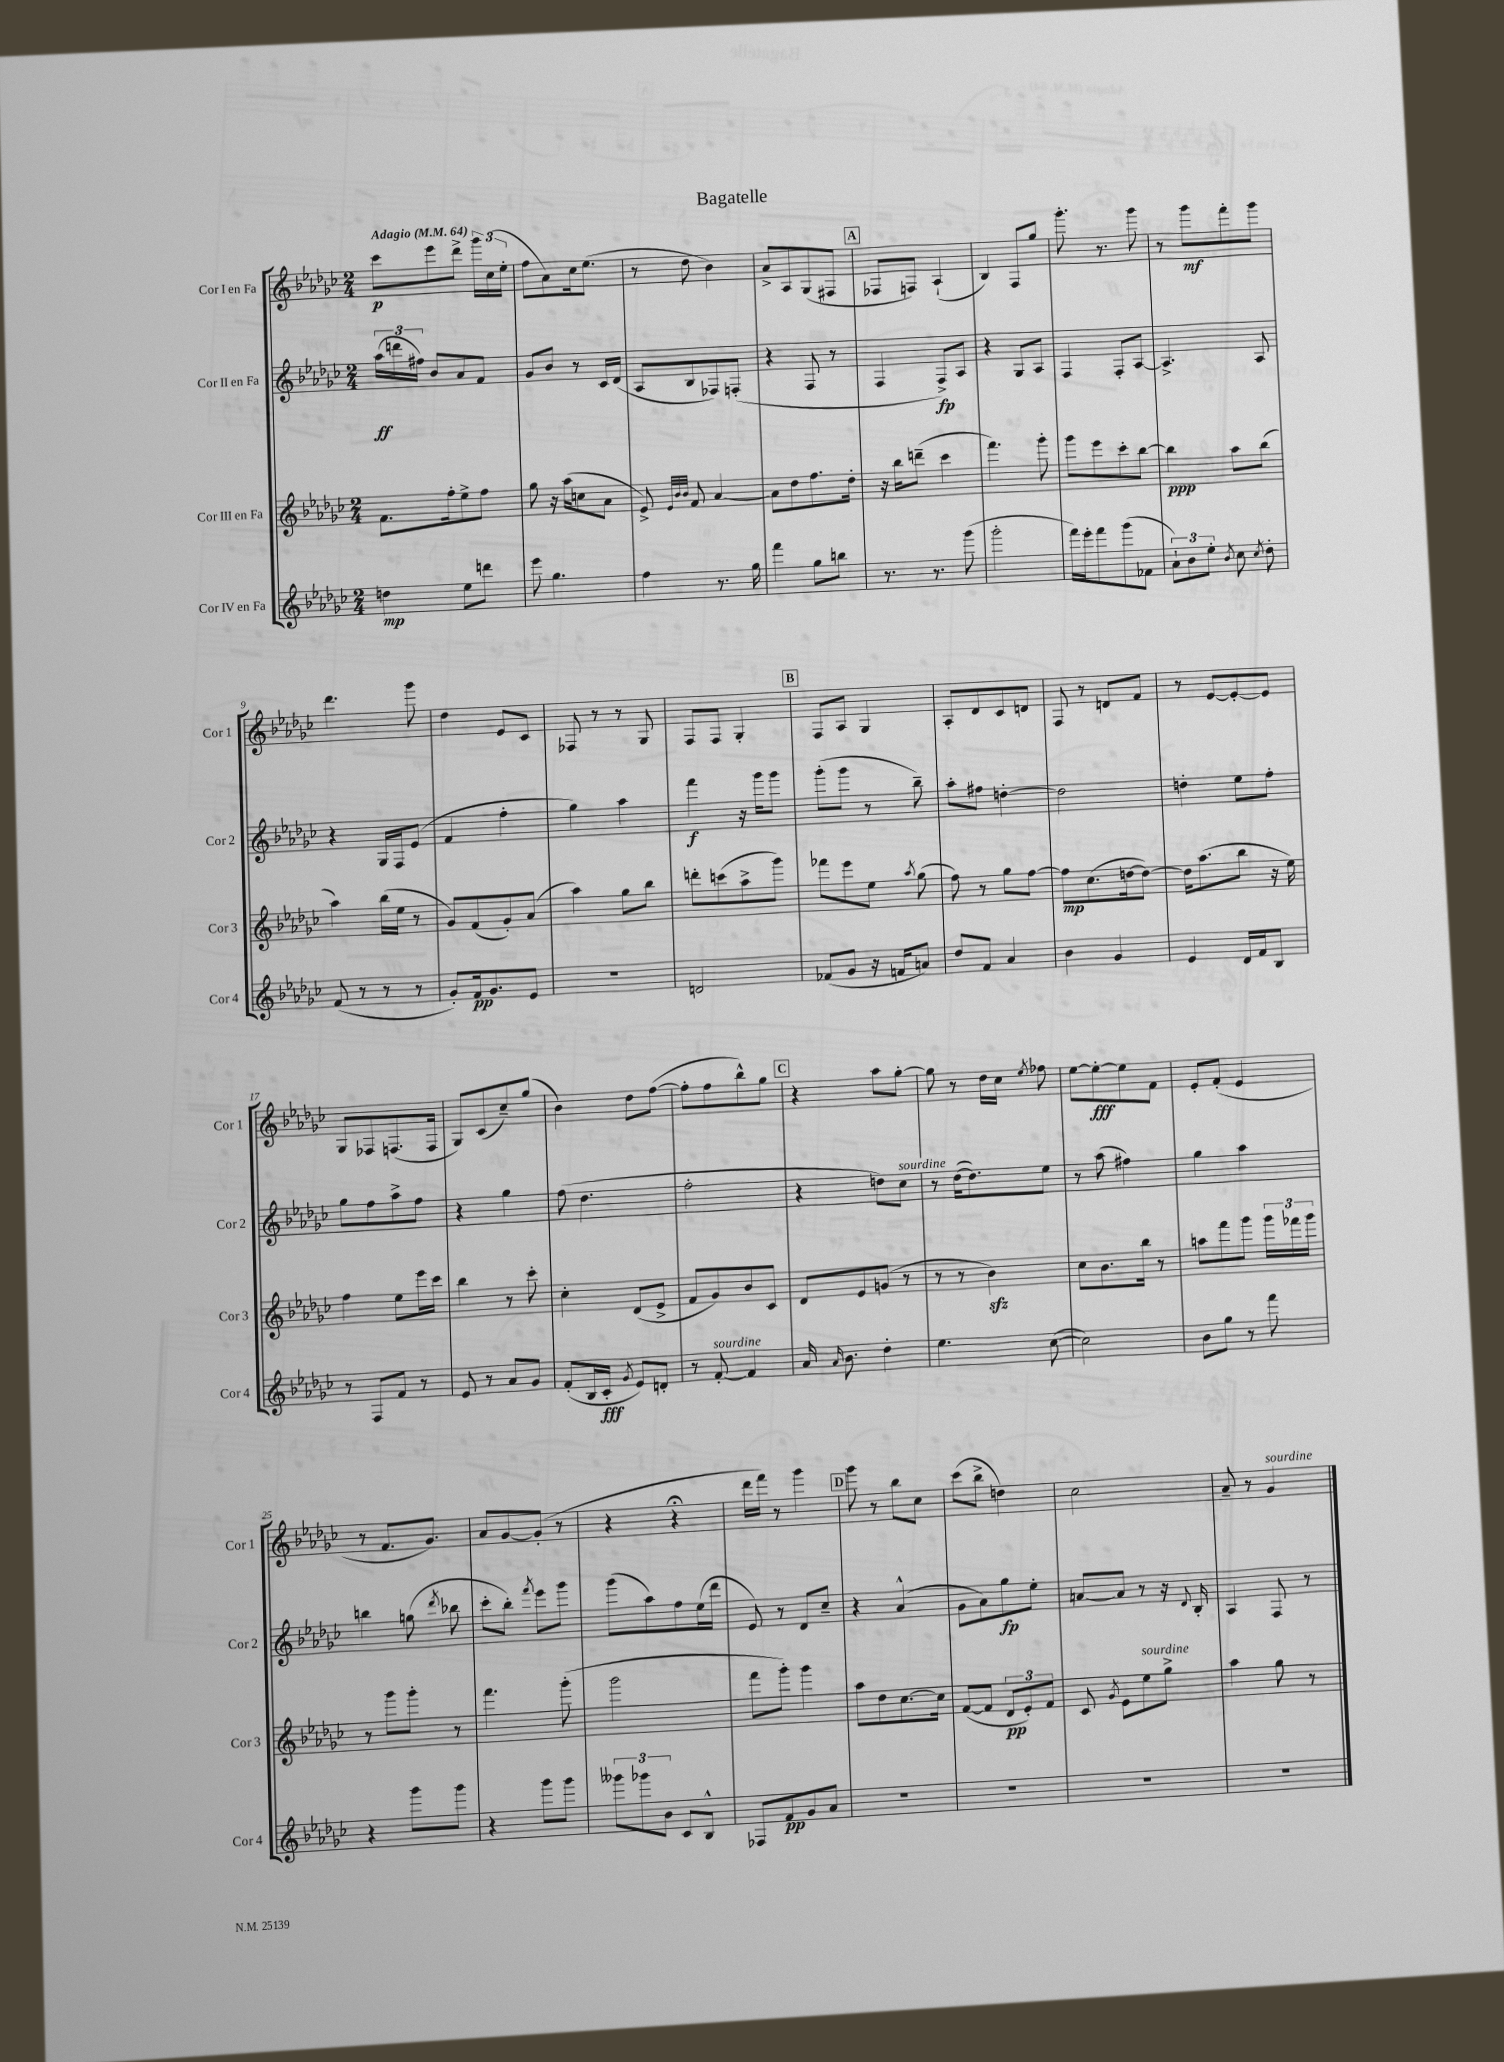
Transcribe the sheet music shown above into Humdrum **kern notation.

**kern	**kern	**kern	**kern
*staff4	*staff3	*staff2	*staff1
*clefG2	*clefG2	*clefG2	*clefG2
*k[b-e-a-d-g-c-]	*k[b-e-a-d-g-c-]	*k[b-e-a-d-g-c-]	*k[b-e-a-d-g-c-]
*M2/4	*M2/4	*M2/4	*M2/4
*MM64	*MM64	*MM64	*MM64
4dd	8.f	(24aa-	8ccc-
.	.	24ddd	.
.	.	24ff#)	.
.	.	8b-	8eee-
.	16ff'	.	.
8ee-	8ee-^	8a-	8ddd-^
8ddd	8ff	8f	24ggg-
.	.	.	(24cc-
.	.	.	24ee-'
=	=	=	=
8eee-	8gg-	8g-	8ff
4.gg-	16r	8b-	8a-)
.	(16aa-	.	.
.	8cc	8r	16cc-
.	.	.	(8.ee-
.	8a-	16c-	.
.	.	(16d-	.
=	=	=	=
4ff	8e-^)	8A-	8r
.	32qqe-	.	.
.	32qqb-	.	.
.	32qqb-	.	.
.	8f	8B-	8dd-
8.r	[4a-	8F-)	4b-)
.	.	(8F'	.
16gg-	.	.	.
=	=	=	=
4fff	8a-]	4r	8a-^
.	8dd-	.	8A-
8gg-	8.ff	8F	(8G-
8bb	.	8r	8F#
.	16dd-'	.	.
=	=	=	=
8.r	16r	4F	8F-
.	16bb-	.	.
.	(8ddd~	.	8F)
8.r	.	.	.
.	4ccc-	8F^)	(4A-`
(8ggg-	.	8A-	.
=	=	=	=
2ggg-'	4.fff)	4r	4B-)
.	.	8G-	8F
.	8ggg-'	8A-	8gg-
=	=	=	=
16fff)	8ggg-	4F	8.ggg-'
16eee-'	.	.	.
8fff	8eee-	.	.
.	.	.	8.r
(8ggg-	8ccc-'	8F'	.
8f-	[8bb-	[8A-	8ggg-
=	=	=	=
12a-`)	4bb-]	4.A-^]	8r
12b-	.	.	.
.	.	.	8ggg-
12ee-'	.	.	.
8qb-	.	.	.
8cc-	8aa-	.	8fff'
8qcc-	.	.	.
8dd-'	(8bb-	8A-	8ggg-
=	=	=	=
(8f	4aa-)	4r	4.ddd-
8r	.	.	.
8r	(16bb-	16G-	.
.	16ee-	16F	.
8r	8r	(8e-	8ggg-
=	=	=	=
8g-')	8g-)	4f	4dd-
16f	(8f	.	.
8.g-	.	.	.
.	8g-')	4ff'	8e-
8e-	(8a-	.	8c-
=	=	=	=
2r	4aa-)	4gg-)	8F-
.	.	.	8r
.	8gg-	4aa-	8r
.	8bb-	.	8G-
=	=	=	=
2d	8ddd'	4fff	8F
.	(8ccc	.	8F
.	8aa-^	16r	4G-'
.	.	16ggg-	.
.	8ggg-)	8ggg-	.
=	=	=	=
(8f-	8fff-	(8ggg-'	8F
8g-	8eee-	8ggg-	8A-
16r	8ee-	8r	4G-
16f	.	.	.
.	8qaa-	.	.
8a)	(8gg-	8bb-~)	.
=	=	=	=
8dd-	8ff)	8aa-'	8A-'
8f	8r	8ff#	8d-
4a-	8gg-	[4dd'	8c-
.	[8ff	.	8d
=	=	=	=
4b-	8ff]	2dd]	8F
.	(8.cc-	.	8r
4g-	.	.	8d
.	[16dd	.	.
.	8dd_)	.	8f
=	=	=	=
4e-	16dd]	4dd'	8r
.	(8.aa-	.	.
.	.	.	[8e-
16d-	8bb-	8ee-	8e-'_
16f	.	.	.
8B-	16r	8ff'	8e-]
.	16ee-)	.	.
=	=	=	=
8r	4ff	8gg-	8G-
8F	.	8ff	8F-
8f	8ee-	8aa-^	(8.F
8r	16eee-	8ff	.
.	16ccc-	.	16F
=	=	=	=
8e-	4bb-	4r	8G-)
8r	.	.	(8c-
8a-	8r	4gg-	8cc-~)
8g-	8ccc-'	.	(8gg-
=	=	=	=
(8f'	4cc-'	(8ff	4b-)
16B-	.	4.dd-	.
16c-'	.	.	.
8qg-	.	.	.
8e-)	(8d-	.	8dd-
8d'	8e-^	.	([8ff
=	=	=	=
8r	8f	2ff'	8ff']
[8f'	8g-)	.	8ff
4f]	8b-	.	8bb-^^)
.	8c-	.	8gg-
=	=	=	=
16a-	8d-	4r	4r
16qqa-	.	.	.
8.b-	.	.	.
.	8e-	.	.
4dd-'	(8g	8dd)	8aa-
.	8r	8cc-	[8gg-'
=	=	=	=
4.ee-	8r	8r	8gg-]
.	8r	([16dd-	8r
.	.	8.dd-])	.
.	4b-)	.	16dd-
.	.	.	16cc-
.	.	.	8qee-
([8cc-	.	8ee-	8ff-
=	=	=	=
2cc-])	8cc-	8r	[8ee-
.	8.b-	(8aa-	8ee-'_
.	.	4ff#)	8ee-]
.	16bb-	.	.
.	8r	.	8f
=	=	=	=
8b-	8aa	4gg-	8e-'
8gg-	8fff	.	(8f'
8r	8ggg-	4aa-	4e-
8fff	24ggg-	.	.
.	24fff-	.	.
.	24ggg-	.	.
=	=	=	=
4r	8r	4bb	8r
.	8ggg-	.	8.f
8ggg-	8ggg-'	(8gg	.
.	.	.	8.g-)
.	.	8qddd-	.
8ggg-	8r	8bb-	.
=	=	=	=
4r	4.fff	8ccc-'	8a-
.	.	8bb-')	[8g-
.	.	8qfff	.
8ggg-	.	8eee-	(8g-']
8ggg-	(8ggg-'	8ggg-	8r
=	=	=	=
12ggg--	2ggg-	(8ggg-	4r
12ggg-	.	.	.
.	.	8aa-)	.
12b-	.	.	.
8c-	.	8ff	4r;
8B-^^	.	(16ee-	.
.	.	16ddd-	.
=	=	=	=
8F-	8fff	8e-)	16ddd-
.	.	.	16fff)
8f	8ggg-')	8r	8r
8g-	4ggg-	8d-	4ggg-
8a-	.	8cc-~	.
=	=	=	=
2r	8aa-	4r	8ggg-
.	8dd-	.	8r
.	[8.cc-	(4a-^^	8bb-
.	.	.	8cc-
.	16cc-]	.	.
=	=	=	=
2r	([8f	8g-	(8ccc-
.	8f]	8a-)	8bb-^
.	12d-	8gg-	4dd)
.	12e-')	.	.
.	.	8ee-'	.
.	12f	.	.
=	=	=	=
2r	8c-	[8a	2cc-
.	8qg-	.	.
.	8e-	8a]	.
.	8ee-	8r	.
.	8gg-^	16r	.
.	.	8qqd-	.
.	.	16B-'	.
=	=	=	=
2r	4aa-	4A-	8a-~
.	.	.	8r
.	8gg-	8F	4g-
.	8r	8r	.
==	==	==	==
*-	*-	*-	*-
